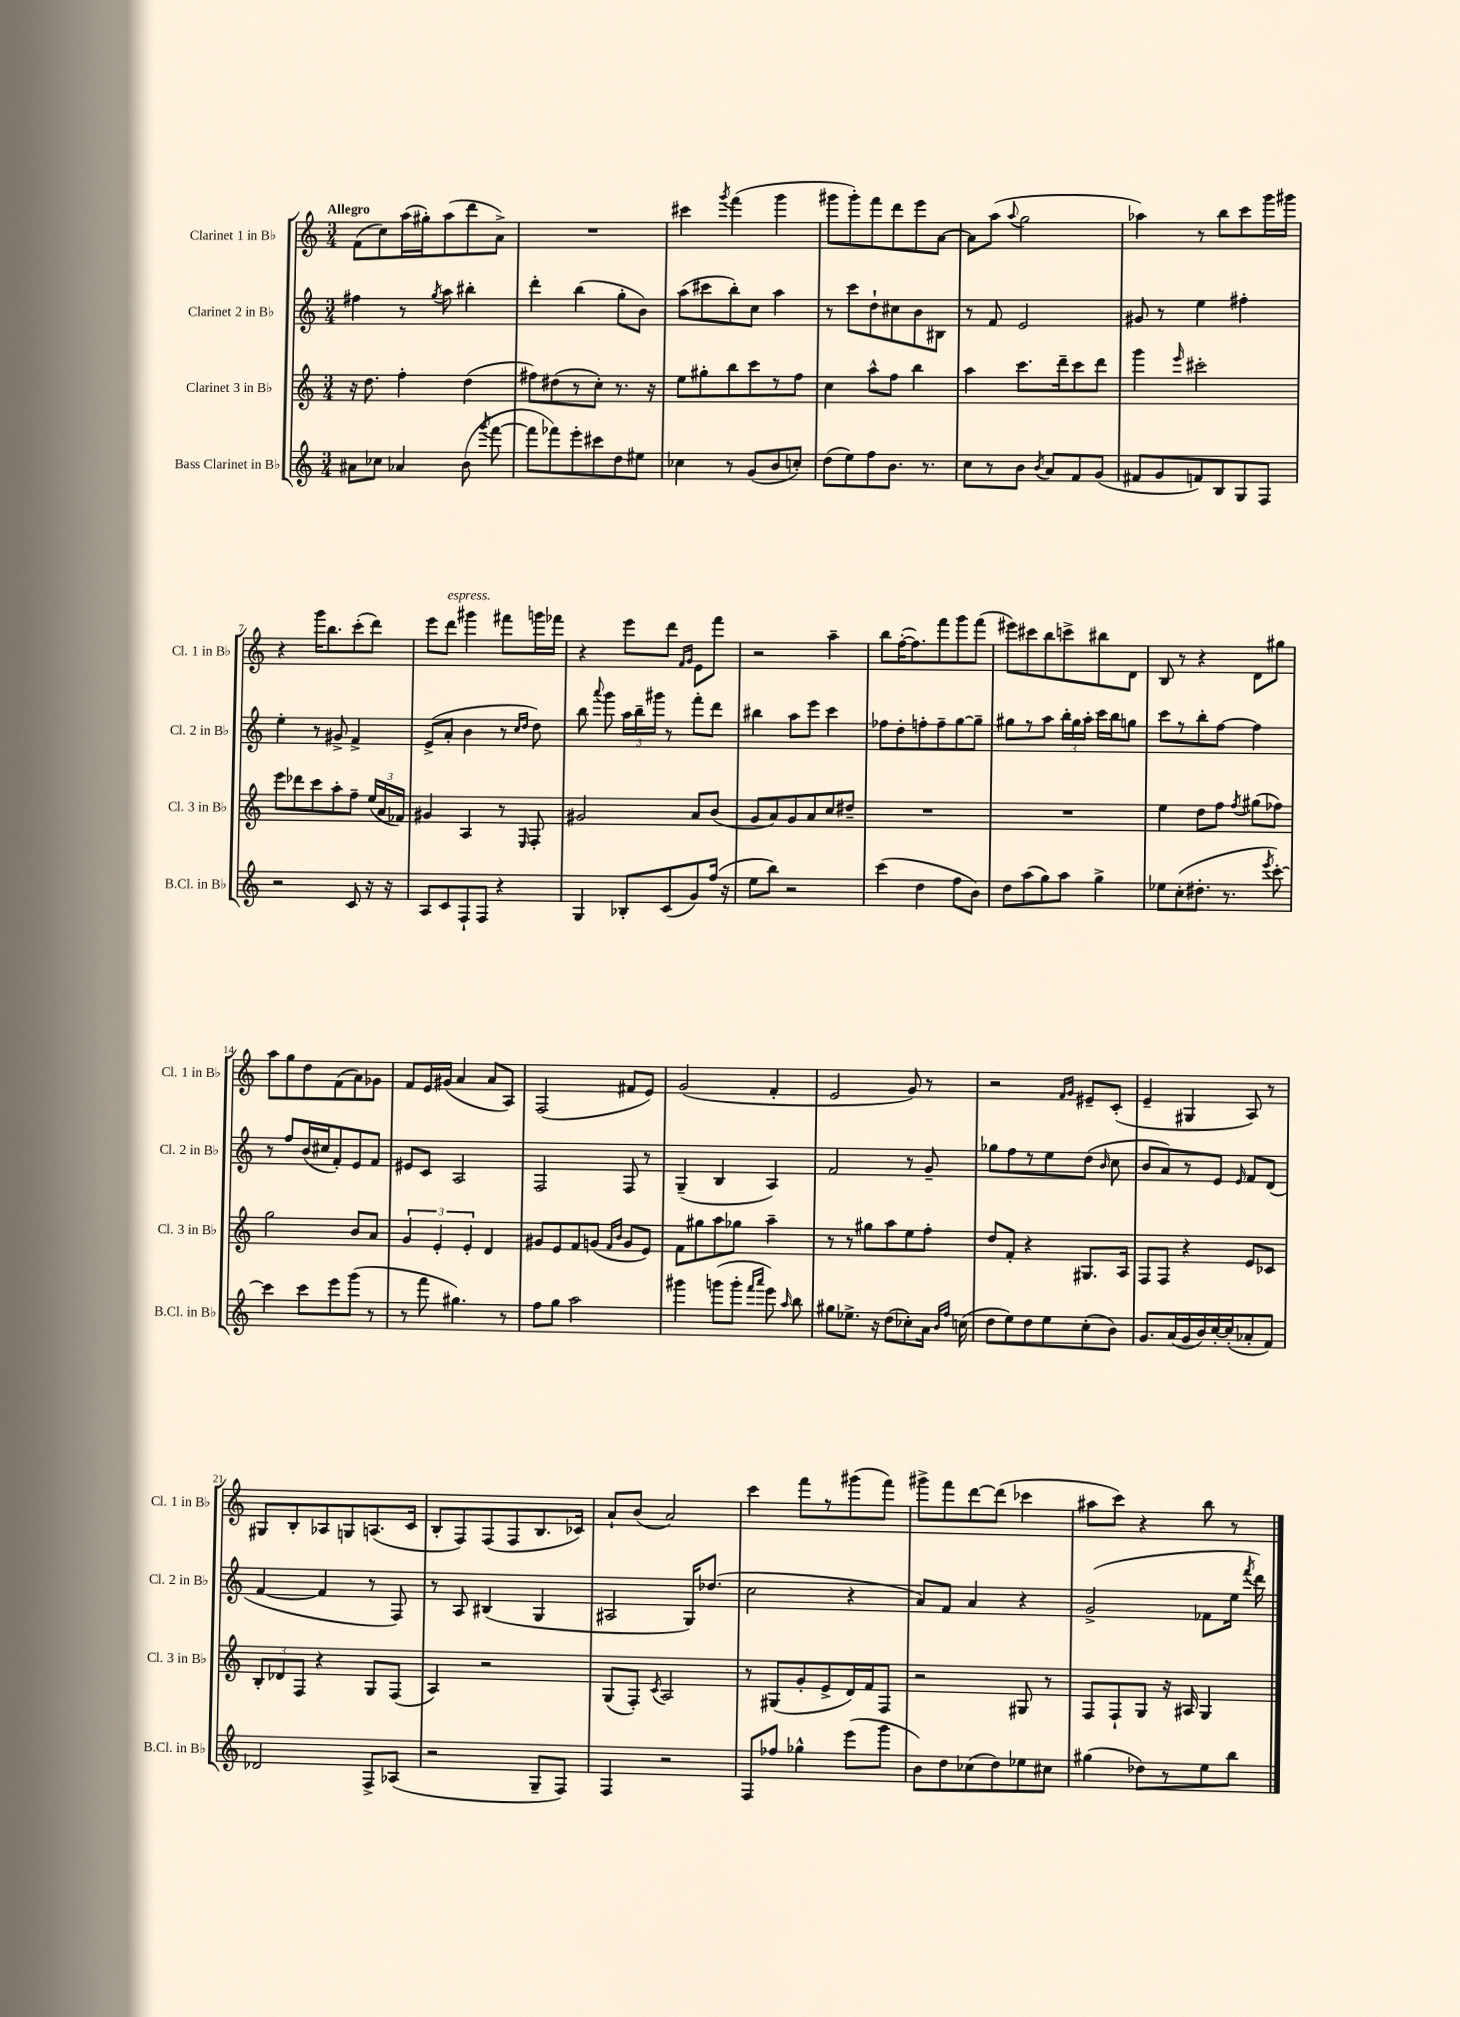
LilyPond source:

<<
\new StaffGroup <<
\new Staff = "s0" \with { instrumentName = "Clarinet 1 in Bb" shortInstrumentName = "Cl. 1 in Bb" } {
    \clef treble \key c \major \numericTimeSignature \time 3/4 \tempo "Allegro"
    \autoBeamOff f'8[( c''8) a''16( gis''16-.) a''8( d'''8 a'8]->) |
    R2. |
    cis'''4 \acciaccatura { g'''8 } f'''4( g'''4 |
    gis'''8[ gis'''8-.) f'''8 d'''8 e'''8 a'8]~ |
    a'8[ a''8]( \appoggiatura { a''8 } g''2 |
    aes''4) r8 b''8[ c'''8 g'''16 gis'''16] |
    r4 g'''16[ b''8. c'''8-.( d'''8]) |
    e'''8[ d'''8]^\markup { \italic "espress." } gis'''4 fis'''8[ g'''16 fes'''16] |
    r4 e'''8[ d'''8] \grace { f'16[ g'16] } e'8[ f'''8] |
    r2 a''4-- |
    b''8[ f''16~-.( f''8.) f'''8 g'''8 f'''8]( |
    eis'''8[) cis'''8 b''8 c'''8-> bis''8 d'8] |
    b8 r8 r4 d'8[ gis''8] |
    a''8[ g''8 d''8 f'8( a'8) ges'8] |
    f'8[ e'16 gis'16]( a'4 a'8[ a8]) |
    f2( fis'8[ e'8]) |
    g'2( f'4-. |
    e'2 g'8) r8 |
    r2 \grace { f'16[ g'16] } eis'8[-- c'8]-.( |
    e'4-- gis4 a8) r8 |
    gis8[ b8-. aes8 g8 a8.( c'16] |
    b8[-. f8) f8( f8 b8. ces'16]) |
    a'8[-! b'8]( a'2) |
    c'''4 f'''8[ r8 gis'''8( f'''8]) |
    gis'''8[-> f'''8 d'''8~ d'''8]( ces'''4 |
    ais''8[ c'''8]) r4 b''8 r8 \bar "|." |
}
\new Staff = "s1" \with { instrumentName = "Clarinet 2 in Bb" shortInstrumentName = "Cl. 2 in Bb" } {
    \clef treble \key c \major \numericTimeSignature \time 3/4
    \autoBeamOff fis''4 r8 \acciaccatura { g''8 } a''8 bis''4-. |
    d'''4-. b''4( g''8[-. b'8]) |
    a''8[( cis'''8 b''8-.) c''8] a''4 |
    r8 c'''8[ d''8-! cis''8 b'8 bis8] |
    r8 f'8 e'2 |
    gis'8 r8 e''4 fis''4-. |
    e''4-. r8 gis'8-> f'4-> |
    e'8[->( a'8]-. b'4 r8 \grace { c''16[ d''16] } d''8) |
    b''8 \appoggiatura { a'''8 } g'''8 \tuplet 3/2 { a''16[ b''16-- gis'''16] } r8 f'''8[-. d'''8] |
    bis''4 a''8[ e'''8] c'''4 |
    fes''8[ d''8-. f''8-. f''8-- g''8~ g''8]-- |
    gis''8[ r8 a''8] \tuplet 3/2 { b''16[-. gis''16 a''16]-. } c'''16[ b''16 g''8] |
    c'''8[ r8 b''8-. f''8]~ f''4 |
    r8 f''8[ b'16( cis''16 f'8-.) e'8 f'8] |
    eis'8[ c'8] a2 |
    f2 f8 r8 |
    g4--( b4 a4) |
    f'2 r8 g'8-- |
    ges''8[ f''8 r8 e''8 d''8]( \grace { b'16 } c''8 |
    b'8[ a'8) r8 e'8] \grace { e'16 } f'8[ d'8]( |
    f'4~ f'4 r8 f8) |
    r8 a8 bis4( g4 |
    ais2 g16[) des''8.]( |
    c''2 r4 |
    a'8[) f'8] a'4 r4 |
    g'2->( fes'8[ e''16] \acciaccatura { f'''8 } d'''16) \bar "|." |
}
\new Staff = "s2" \with { instrumentName = "Clarinet 3 in Bb" shortInstrumentName = "Cl. 3 in Bb" } {
    \clef treble \key c \major \numericTimeSignature \time 3/4
    \autoBeamOff r16 d''8. f''4-. d''4( |
    fis''8[) dis''8( r8 c''8]-.) r8. r16 |
    e''8[ gis''8-. b''8 c'''8 r8 f''8] |
    c''4 a''8[-^ f''8] b''4 |
    a''4 c'''8.[ d'''16-- c'''8 d'''8] |
    g'''4 \grace { e'''16 } cis'''2-. |
    e'''8[ des'''8 c'''8 a''8-. f''8]-- \tuplet 3/2 { e''16[( a'16 fes'16]) } |
    gis'4 a4 r8 \grace { e16 } f8-. |
    gis'2 a'8[ b'8]( |
    g'8[ a'8) g'8 a'8 c''8 dis''8]-- |
    R2. |
    R2. |
    e''4 d''8[ f''8] \acciaccatura { f''8 } gis''8[( fes''8]) |
    g''2 b'8[ a'8] |
    \tuplet 3/2 { g'4 e'4-. e'4-. } d'4 |
    gis'8[ e'8 f'8 g'8]( \grace { f'16[ b'16] } g'8[ e'8]) |
    f'8[ gis''8 a''8 ges''8] a''4-- |
    r8 r8 gis''8[ a''8 e''8 f''8]-. |
    d''8[ f'8]-. r4 gis8.[ a16] |
    f8[ f8] r4 e'8[ ces'8] |
    \tuplet 3/2 { b8[-. des'8 f8] } r4 g8[ f8]( |
    a4) r2 |
    g8[( f8]-.) \acciaccatura { c'8 } a2 |
    r8 gis8[( g'8-. e'8-> d'16) f'16 f8] |
    r2 gis8 r8 |
    f8[ f8-! g8] r16 ais16 g4 \bar "|." |
}
\new Staff = "s3" \with { instrumentName = "Bass Clarinet in Bb" shortInstrumentName = "B.Cl. in Bb" } {
    \clef treble \key c \major \numericTimeSignature \time 3/4
    \autoBeamOff ais'8[ ces''8] aes'4 b'8( \acciaccatura { g'''8 } f'''8~ |
    f'''8[ fes'''8) e'''8-. cis'''8 d''8 eis''8] |
    ces''4 r8 g'8[( b'8 c''8]-.) |
    d''8[( e''8) f''8 b'8.] r8. |
    c''8[ r8 b'8] \acciaccatura { b'8 } a'8[ f'8 g'8]( |
    fis'8[ g'8 f'8) b8 g8 f8] |
    r2 c'8 r16 r16 |
    a8[ c'8 f8-! f8] r4 |
    g4 bes8[-. c'8( g'8) f''16]( r16 |
    e''8[ b''8]) r2 |
    c'''4( d''4 f''8[ b'8]) |
    d''8[ a''8( g''8) a''8] g''4-> |
    ees''8[ c''8-.( dis''8.]-. r8. \acciaccatura { e'''8 } c'''8~-.) |
    c'''4 c'''8[ e'''8 g'''8]( r8 |
    r8 f'''8 gis''4.) r8 |
    f''8[ g''8] a''2 |
    gis'''4 g'''8[( g'''8]-. \grace { f'''16[ a'''16] } e'''8) \grace { a''16 } b''8 |
    gis''8[ ees''8.]-> r16 d''8[( ces''8-.) a'16] \grace { b'16[ f''16] } c''16( |
    d''8[ e''8) d''8 e''8 c''8-.( b'8]) |
    g'8.[ a'16( g'16 b'16) c''16~-. c''16-.( aes'8-. f'8]) |
    des'2 f8[-> aes8]( |
    r2 g8[-- f8]) |
    f4 r2 |
    f8[ fes''8] ges''4-^ e'''8[( g'''8] |
    b'8[) d''8 ces''8( d''8) ees''8 cis''8] |
    gis''4( des''8[) r8 e''8 b''8] \bar "|." |
}
>>
>>
